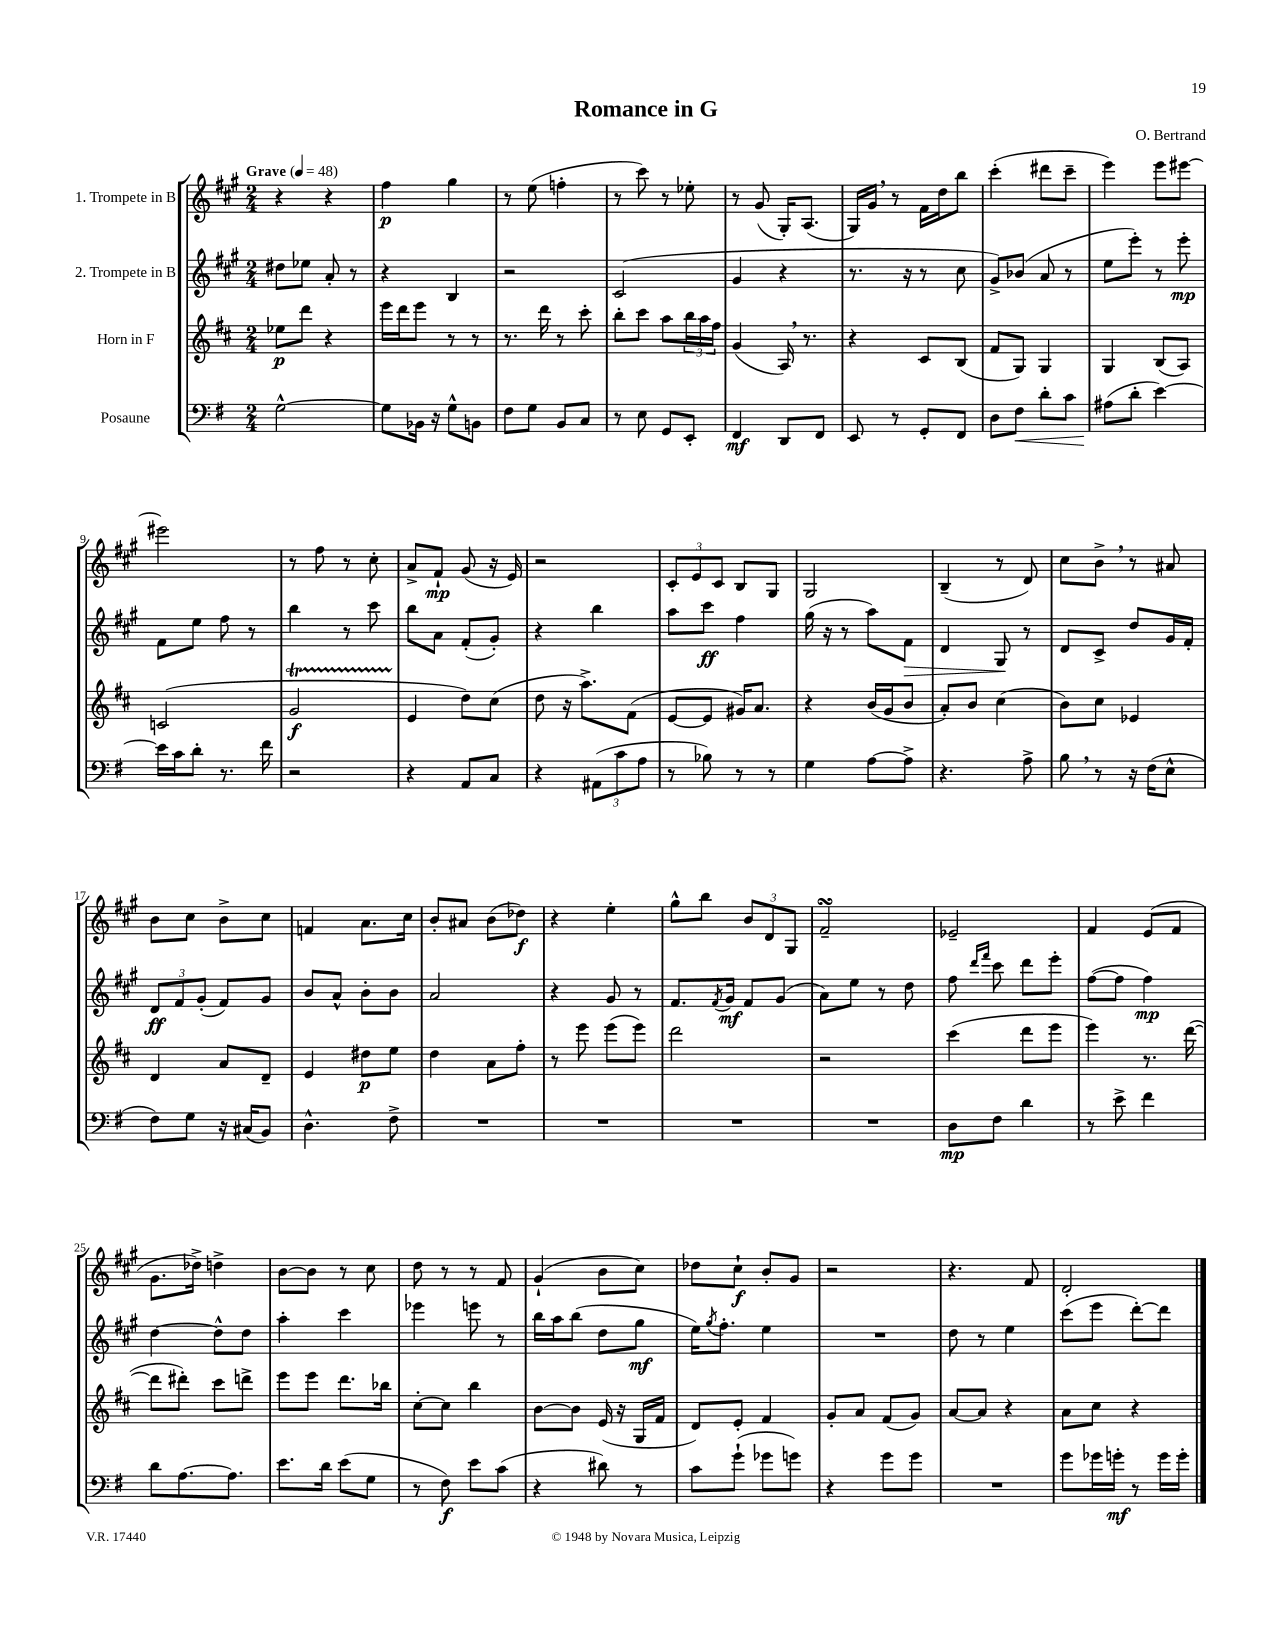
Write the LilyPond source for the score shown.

\header { title = "Romance in G" composer = "O. Bertrand" }
<<
\new StaffGroup <<
\new Staff = "s0" \with { instrumentName = "1. Trompete in B" } {
    \clef treble \key a \major \numericTimeSignature \time 2/4 \tempo "Grave" 4 = 48
    r4 r4 |
    fis''4\p gis''4 |
    r8 e''8( f''4-. |
    r8 cis'''8) r8 ees''8-. |
    r8 gis'8( gis16-.) a8.( |
    gis16) gis'16 \breathe r8 fis'16 d''16 b''8 |
    cis'''4-.( dis'''8 cis'''8-- |
    e'''4) e'''8 eis'''8~ |
    eis'''2 |
    r8 fis''8 r8 cis''8-. |
    a'8-> fis'8-!\mp gis'8( r16 e'16) |
    r2 |
    \tuplet 3/2 { cis'8-. e'8 cis'8 } b8 gis8 |
    gis2 |
    b4--( r8 d'8) |
    cis''8 b'8-> \breathe r8 ais'8 |
    b'8 cis''8 b'8-> cis''8 |
    f'4 a'8. cis''16 |
    b'8-. ais'8 b'8( des''8\f) |
    r4 e''4-. |
    gis''8-^ b''8 \tuplet 3/2 { b'8 d'8 gis8 } |
    fis'2--\turn |
    ees'2-- |
    fis'4 e'8( fis'8 |
    gis'8. des''16->) d''4-> |
    b'8~ b'8 r8 cis''8 |
    d''8 r8 r8 fis'8 |
    gis'4-!( b'8 cis''8) |
    des''8 cis''8-!\f b'8-. gis'8 |
    r2 |
    r4. fis'8 |
    d'2-. \bar "|." |
}
\new Staff = "s1" \with { instrumentName = "2. Trompete in B" } {
    \clef treble \key a \major \numericTimeSignature \time 2/4
    dis''8 ees''8 a'8-. r8 |
    r4 b4 |
    r2 |
    cis'2( |
    gis'4 r4 |
    r8. r16 r8 cis''8 |
    gis'8->) bes'8( a'8 r8 |
    e''8 e'''8-.) r8 e'''8-.\mp |
    fis'8 e''8 fis''8 r8 |
    b''4 r8 cis'''8 |
    b''8 a'8 fis'8-.( gis'8-.) |
    r4 b''4 |
    a''8 cis'''8\ff fis''4 |
    gis''16( r16 r8 a''8) fis'8\> |
    d'4 gis8\! r8 |
    d'8 cis'8-> d''8 gis'16 fis'16-. |
    \tuplet 3/2 { d'8\ff fis'8 gis'8-.( } fis'8) gis'8 |
    b'8 a'8-^ b'8-. b'8 |
    a'2 |
    r4 gis'8 r8 |
    fis'8. \acciaccatura { fis'8 } gis'16\mf fis'8 gis'8( |
    a'8) e''8 r8 d''8 |
    fis''8 \grace { d'''16 fis'''16 } cis'''8 d'''8 e'''8-. |
    fis''8~( fis''8 fis''4\mp) |
    d''4~ d''8-^ d''8 |
    a''4-. cis'''4 |
    ees'''4 e'''8 r8 |
    b''16 a''16 b''8( d''8 gis''8\mf |
    e''16) \acciaccatura { gis''8 } fis''8.-. e''4 |
    R2 |
    d''8 r8 e''4 |
    cis'''8( e'''8 d'''8~-.) d'''8 \bar "|." |
}
\new Staff = "s2" \with { instrumentName = "Horn in F" } {
    \clef treble \key d \major \numericTimeSignature \time 2/4
    ees''8\p d'''8 r4 |
    e'''16 d'''16 e'''8 r8 r8 |
    r8. d'''16 r8 cis'''8-. |
    b''8-. cis'''8 a''8 \tuplet 3/2 { b''16 a''16 fis''16 } |
    g'4( a16) \breathe r8. |
    r4 cis'8 b8( |
    fis'8 g8) g4 |
    g4 b8( a8) |
    c'2( |
    g'2\startTrillSpan\f |
    e'4\stopTrillSpan d''8) cis''8( |
    d''8 r16 a''8.->) fis'8( |
    e'8~ e'8 gis'16) a'8. |
    r4 b'16( g'16 b'8 |
    a'8-.) b'8 cis''4( |
    b'8) cis''8 ees'4 |
    d'4 a'8 d'8-- |
    e'4 dis''8\p e''8 |
    d''4 a'8 fis''8-. |
    r8 e'''8 e'''8( e'''8) |
    d'''2 |
    r2 |
    cis'''4( d'''8 e'''8 |
    e'''4) r8. d'''16~( |
    d'''8 dis'''8-.) cis'''8 d'''8-> |
    e'''8 e'''8 d'''8. bes''16 |
    cis''8~-. cis''8 b''4 |
    b'8~ b'8 e'16( r16 g16 fis'16 |
    d'8) e'8-. fis'4 |
    g'8-. a'8 fis'8( g'8) |
    a'8~ a'8 r4 |
    a'8 cis''8 r4 \bar "|." |
}
\new Staff = "s3" \with { instrumentName = "Posaune" } {
    \clef bass \key g \major \numericTimeSignature \time 2/4
    g2~-^ |
    g8 bes,16 r16 g8-^ b,8 |
    fis8 g8 b,8 c8 |
    r8 e8 g,8 e,8-. |
    fis,4\mf d,8 fis,8 |
    e,8 r8 g,8-. fis,8 |
    d8 fis8\< d'8-. c'8 |
    ais8\!( d'8-. e'4~) |
    e'16 c'16 d'8-. r8. fis'16 |
    r2 |
    r4 a,8 c8 |
    r4 \tuplet 3/2 { ais,8( c'8 a8 } |
    r8 bes8) r8 r8 |
    g4 a8~ a8-> |
    r4. a8-> |
    b8 \breathe r8 r16 fis16( e8-^ |
    fis8) g8 r16 cis16( b,8) |
    d4.-^ fis8-> |
    R2 |
    R2 |
    R2 |
    R2 |
    d8\mp fis8 d'4 |
    r8 e'8-> fis'4 |
    d'8 a8.~ a8. |
    e'8. d'16 e'8( g8 |
    r8 fis8\f) e'8 c'8( |
    r4 dis'8) r8 |
    c'8 g'8-!( ges'8 g'8) |
    r4 g'8 g'8 |
    R2 |
    g'8 ges'16 g'16-.\mf r8 g'16 g'16-. \bar "|." |
}
>>
>>
